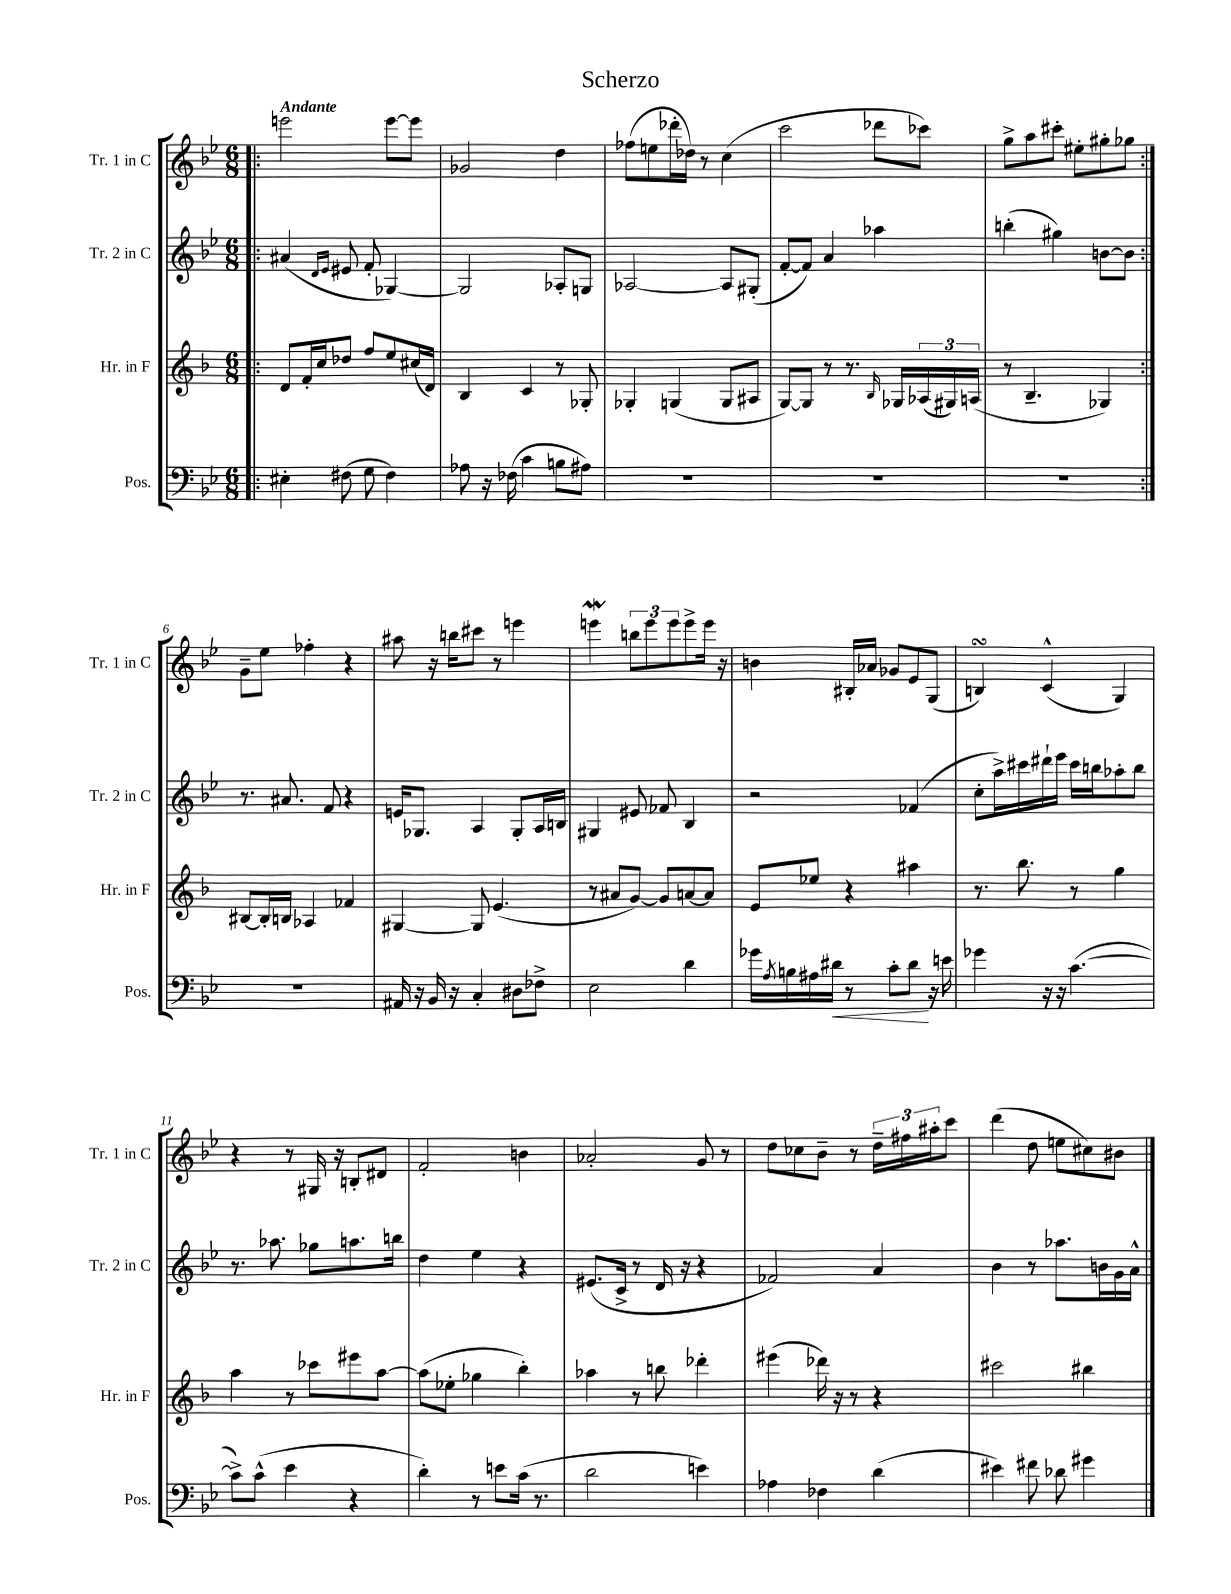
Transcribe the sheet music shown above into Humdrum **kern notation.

**kern	**dynam	**kern	**kern	**kern
*part4	*part4	*part3	*part2	*part1
*staff4	*staff4	*staff3	*staff2	*staff1
*I"Pos.	*	*I"Hr. in F	*I"Tr. 2 in C	*I"Tr. 1 in C
*I'Pos.	*	*I'Hr. in F	*I'Tr. 2 in C	*I'Tr. 1 in C
*clefF4	*	*clefG2	*clefG2	*clefG2
*k[b-e-]	*	*k[b-]	*k[b-e-]	*k[b-e-]
*M6/8	*	*M6/8	*M6/8	*M6/8
=1!|:	=1!|:	=1!|:	=1!|:	=1!|:
!	!	!	!	!LO:TX:a:B:t=Andante
4E#X'\	.	8d/L	(4a#X/	2eeen\
.	.	16f'/L	.	.
.	.	16cc/J	.	.
.	.	.	16qqd/LL	.
.	.	.	16qqe-/JJ	.
(8F#X\	.	8dd-X/J	8e#X/	.
8G\	.	8ff/L	8f'/	.
4F#\)	.	8ee/	[4G-X/)	[8eee\L
.	.	(16cc#X/L	.	8eee\J]
.	.	16d/JJ)	.	.
=2	=2	=2	=2	=2
8A-X\	.	4B-/	2G-/]	2g-X/
16r	.	.	.	.
(16F-X\	.	.	.	.
4c\	.	4c/	.	.
8Bn\L	.	8r	8A-X'/L	4dd\
8A#X\J)	.	8G-X'/	8Gn/J	.
=3	=3	=3	=3	=3
2.r	.	4G-X'/	[2A-X/	(8ff-X\L
.	.	.	.	8een\
.	.	(4Gn/	.	16ddd-X'\L
.	.	.	.	16dd-X\JJ)
.	.	.	.	8r
.	.	8G/L	8A-/L]	(4cc\
.	.	8A#X/J	(8G#X'/J	.
=4	=4	=4	=4	=4
2.r	.	[8G/L)	[8f'/L	2ccc\
.	.	8G/J]	8f/J])	.
.	.	8r	4a/	.
.	.	8.r	.	.
.	.	.	4aa-X\	8ddd-X\L
.	.	16qqB-/	.	.
.	.	16G-X/LL	.	.
.	.	(24A-X/	.	8ccc-X\J)
.	.	24G#X/)	.	.
.	.	(24An/JJ	.	.
=5	=5	=5	=5	=5
2.r	.	8r	(4bbn'\	8gg^\L
.	.	4.B-~/	.	8aa\
.	.	.	4gg#X\)	8ccc#X'\J
.	.	.	.	8ee#X'\L
.	.	4G-X/)	[8bn\L	8gg#X'\
.	.	.	8b\J]	8gg-X\J
!!LO:LB:g=z
=6:|!	=6:|!	=6:|!	=6:|!	=6:|!
2.r	.	[8B#X/L	8.r	8g~\L
.	.	16B#'/L]	.	8ee-\J
.	.	16Bn/JJ	8.a#X/	.
.	.	4A-X/	.	4ff-X'\
.	.	.	8f/	.
.	.	4f-X/	4r	4r
=7	=7	=7	=7	=7
16AA#X/	.	[4G#X/	16en/KL	8aa#X\
16r	.	.	8.G-X/J	.
16BB-/	.	.	.	16r
16r	.	.	.	16bbn\KL
4C'/	.	8G#/]	4A/	8ccc#X\J
.	.	(4.e/	.	8r
8D#X\L	.	.	8G-'/L	4eeen\
8F-X^\J	.	.	16A/L	.
.	.	.	16Bn/JJ	.
=8	=8	=8	=8	=8
2E-\	.	8r	4G#X/	4eeenW\
.	.	8a#X/L	.	.
.	.	[8g/J)	8e#X/	12bbn\L
.	.	.	.	12eee\
.	.	8g/L]	8f-X/	.
.	.	.	.	12eee\
4d\	.	[8an/	4B-/	8eee^\
.	.	8a/J]	.	16eee\Jk
.	.	.	.	16r
=9	=9	=9	=9	=9
16g-X\LL	.	8e/L	2r	4bn\
8qA/	.	.	.	.
16Bn\	.	.	.	.
16A#X\	.	8ee-X/J	.	.
!	!LO:HP:b	!	!	!
16d#X\JJ	<	.	.	.
8r	.	4r	.	16B#X'/LL
.	.	.	.	16a-X/JJ
8c'\L	.	.	.	8g-X/L
8d#\J	.	4aa#X\	(4f-X/	8e-/
16r	[	.	.	(8G/J
16en\	.	.	.	.
=10	=10	=10	=10	=10
4g-X\	.	8.r	8cc'\L	4BnsSsS/)
.	.	.	16aa^\L)	.
.	.	8.bb-\	16ccc#X\	.
16r	.	.	16ddd#X`\	(4c^^/
16r	.	.	16eee-\JJ	.
([4.c\	.	8r	16ccc#\LL	.
.	.	.	16bbn\J	.
.	.	4gg\	8aa-X'\	4G/)
.	.	.	8bb\J	.
!!LO:LB:g=z
=11	=11	=11	=11	=11
8c^\L])	.	4aa\	8.r	4r
(8c^^\J	.	.	.	.
.	.	.	8.aa-X\	.
4e-\	.	8r	.	8r
.	.	8ccc-X\L	8gg-X\L	16G#X/
.	.	.	.	16r
4r	.	8eee#X\	8.aan\	8Bn'/L
.	.	[8aa\J	.	8d#X/J
.	.	.	16bbn\Jk	.
=12	=12	=12	=12	=12
4d'\)	.	(8aa\L]	4dd\	2f'/
.	.	8ee-X'\J	.	.
8r	.	4gg-X\	4ee-\	.
8en\L	.	.	.	.
(16c\Jk	.	4bb-'\)	4r	4bn\
8.r	.	.	.	.
=13	=13	=13	=13	=13
2d\	.	4aa-X\	(8.e#X/L	2a-X'/
.	.	.	16c^/Jk	.
.	.	8r	8r	.
.	.	8bbn\	16d/	.
.	.	.	16r	.
4en\)	.	4ddd-X'\	4r	8g/
.	.	.	.	8r
=14	=14	=14	=14	=14
4A-X\	.	(4eee#X\	2f-X/)	8dd\L
.	.	.	.	8cc-X\
4F-X\	.	16ddd-X\)	.	8b-~\J
.	.	16r	.	.
.	.	8r	.	8r
(4d\	.	4r	4a/	24dd~\LL
.	.	.	.	24ff#X\
.	.	.	.	24aa#X'\J
.	.	.	.	8ccc\J
=15	=15	=15	=15	=15
4e#X\)	.	2ccc#X\	4b-\	(4ddd\
8f#X\	.	.	8r	8dd\
8d-X\	.	.	8.aa-X\L	8een\L
4g#X\	.	4bb#X\	.	8cc#X\)
.	.	.	16bn\L	.
.	.	.	16g\	8b#X\J
.	.	.	16a^^\JJ	.
==	==	==	==	==
*-	*-	*-	*-	*-
